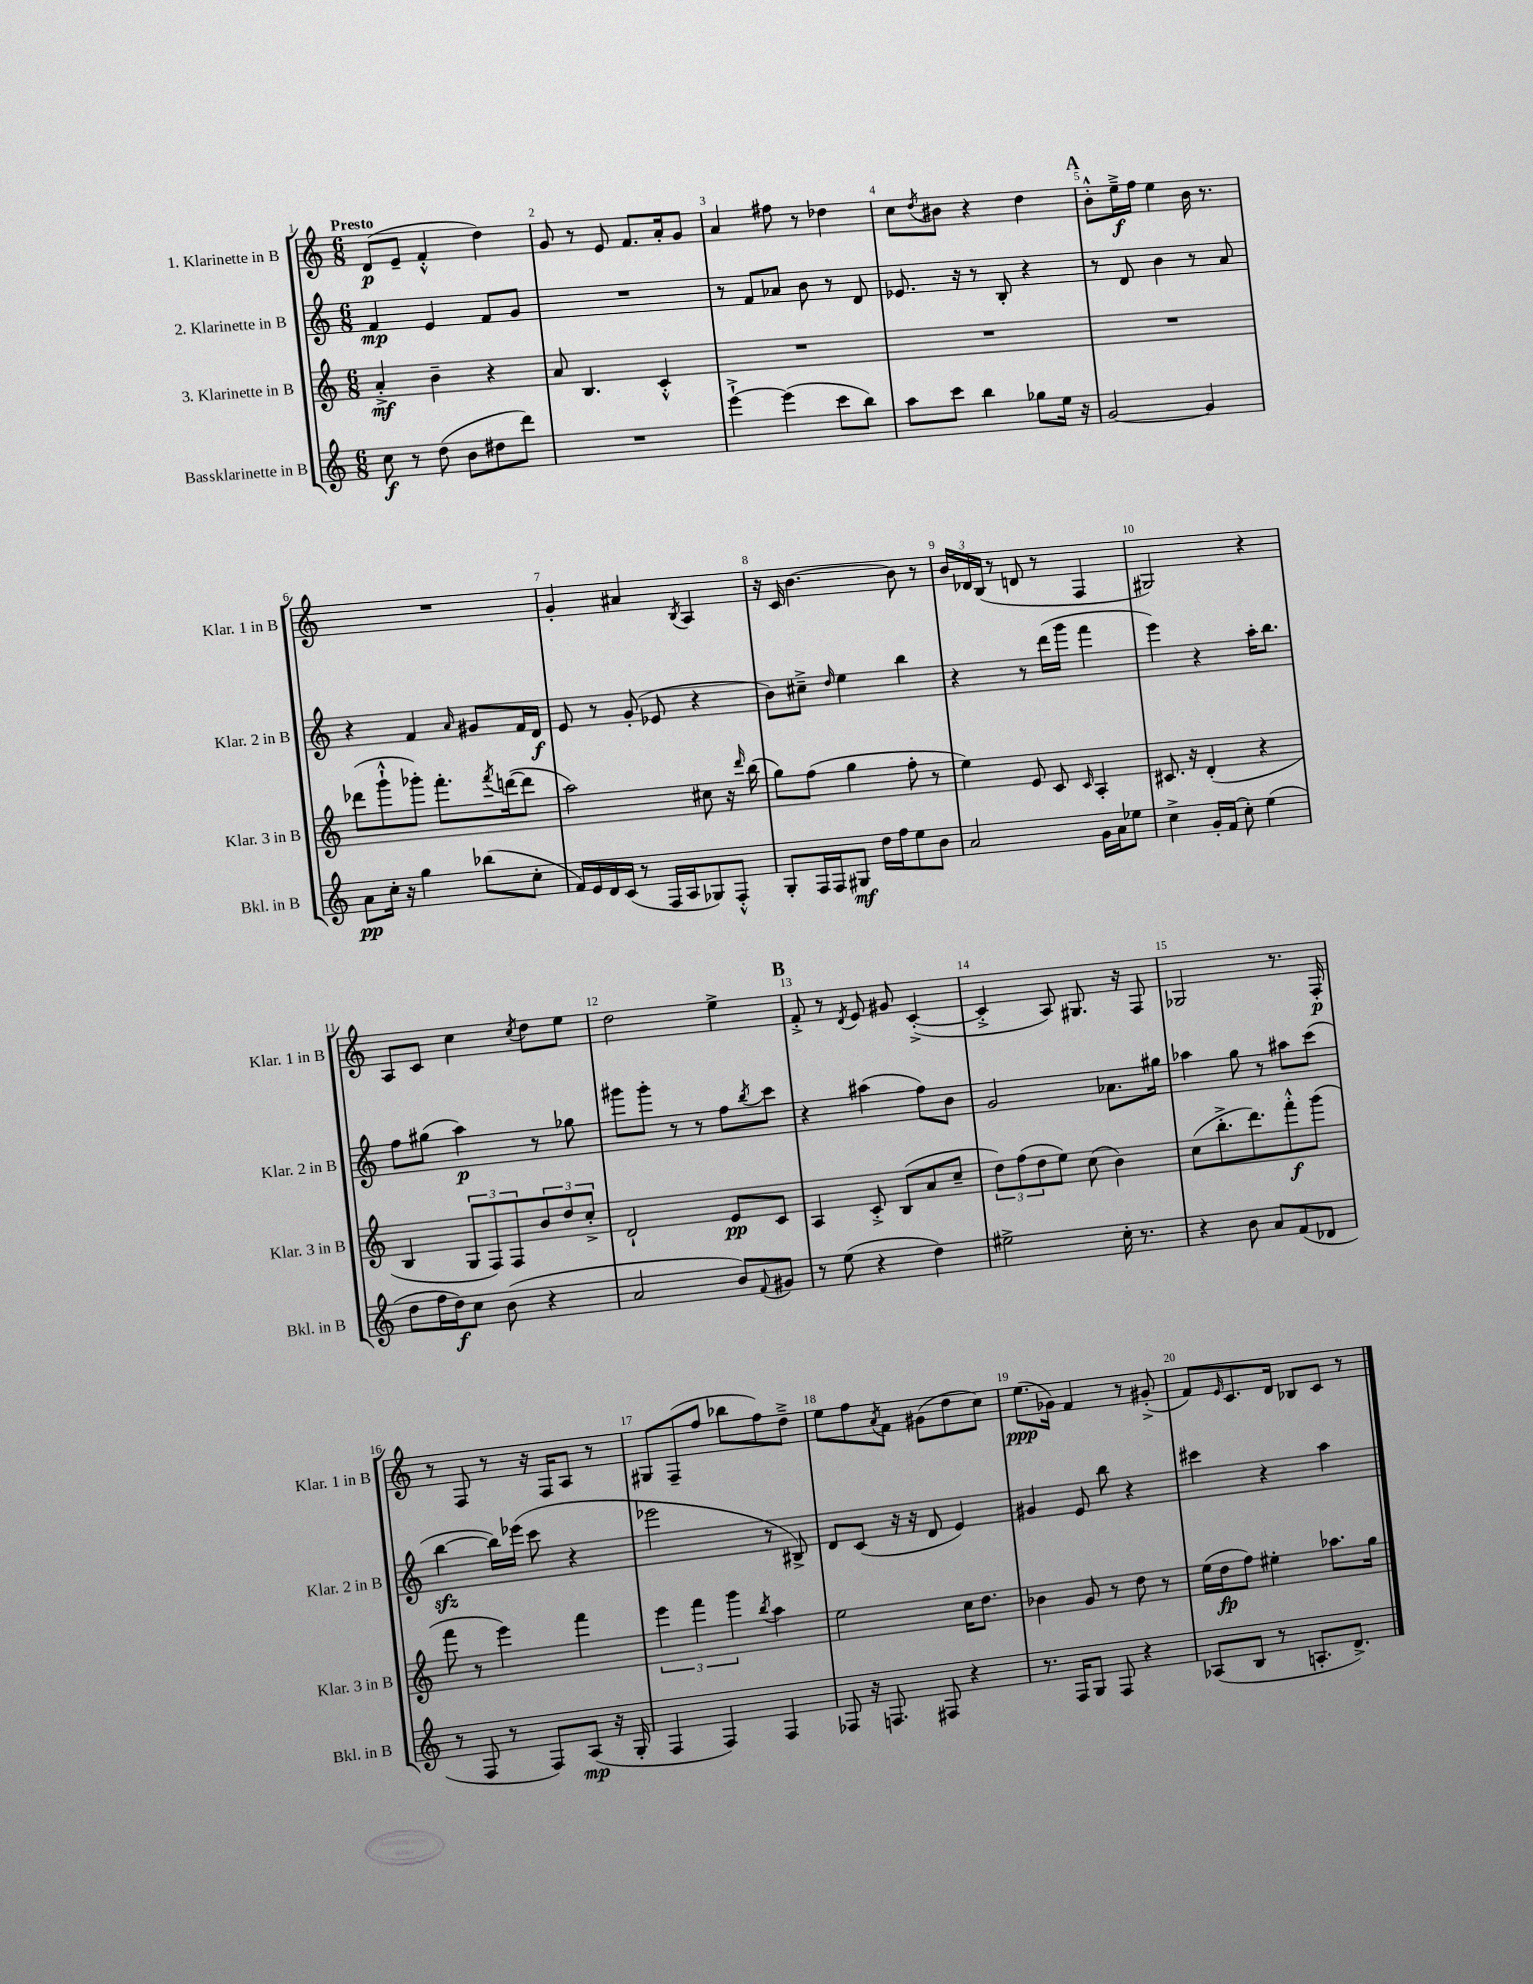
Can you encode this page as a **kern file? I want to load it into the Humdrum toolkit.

**kern	**kern	**kern	**kern
*staff4	*staff3	*staff2	*staff1
*clefG2	*clefG2	*clefG2	*clefG2
*k[]	*k[]	*k[]	*k[]
*M6/8	*M6/8	*M6/8	*M6/8
8cc	4a'^	4f	(8d
8r	.	.	8e~
(8dd	4b~	4e	4f'^^
8b	.	.	.
8dd#	4r	8f	4dd)
8ddd)	.	8g	.
=	=	=	=
2.r	8a	2.r	8g
.	4.B	.	8r
.	.	.	8e
.	.	.	8.f
.	4c'^^	.	.
.	.	.	16a'
.	.	.	8g
=	=	=	=
[4eee`^	2.r	8r	4a
.	.	8f	.
(4eee]	.	8a-	8ff#
.	.	8b	8r
8ccc	.	8r	4dd-
8bb)	.	8d	.
=	=	=	=
8aa	2.r	8.e-	8cc
.	.	.	8qdd
8ccc	.	.	8b#
.	.	16r	.
4bb	.	8r	4r
.	.	8B'	.
8gg-	.	4r	4dd
16ee	.	.	.
16r	.	.	.
=	=	=	=
[2g	2.r	8r	8b'^^
.	.	8d	16ee~^
.	.	.	16ff
.	.	4b	4ee
4g]	.	8r	16b
.	.	.	8.r
.	.	8a	.
=	=	=	=
8a	(8ddd-	4r	2.r
16cc'	8ggg`^^	.	.
16r	.	.	.
4gg	8ggg-')	4f	.
.	8.fff'	.	.
.	.	16qqa	.
(8bb-	.	8g#	.
.	8qfff	.	.
.	([16ddd	.	.
8cc'	8ddd]	16f	.
.	.	16d	.
=	=	=	=
16f)	2aa)	8e	4g'
16e	.	.	.
16d	.	8r	.
(16c	.	.	.
8r	.	(8g'	4a#
16F	.	8e-	.
16A	.	.	.
.	.	.	8qB
8G-)	8cc#	4r	4A
8F'^^	16r	.	.
.	16qqddd	.	.
.	(16bb	.	.
=	=	=	=
8G'	8gg)	8b)	16r
.	.	.	16c
16F	(8ff	8cc#~^	[4.b
16F	.	.	.
.	.	16qqdd	.
8G#	4gg	4ee	.
16dd	.	.	.
16ff	.	.	.
8ee	8ff'	4bb	8b]
8b	8r	.	8r
=	=	=	=
2a	4ee)	4r	24b
.	.	.	24d-
.	.	.	(24B
.	.	.	8r
.	8e	8r	8d
.	8c	(16ddd	8r
.	.	16ggg	.
.	16qqc	.	.
16g	4A'	4fff	4F
16a	.	.	.
8ee-	.	.	.
=	=	=	=
4cc^	8.c#	4eee)	2G#)
.	16r	.	.
16g'	(4d'	4r	.
(16f	.	.	.
8cc')	.	.	.
(4ee	4r	16aa'	4r
.	.	8.bb	.
=	=	=	=
8dd	4B	8ff	8A
16ff	.	(8gg#	8c
16dd)	.	.	.
8cc	12G	4aa)	4cc
.	12F)	.	.
(8b	.	.	.
.	12F	.	.
.	.	.	8qcc
4r	12b	8r	8dd
.	12dd	.	.
.	.	8gg-	8ee
.	12cc'^	.	.
=	=	=	=
2a	2d`	8ggg#	2dd
.	.	8ggg#'	.
.	.	8r	.
.	.	8r	.
8b)	8e	8ff	4ee^
8qqf	.	8qbb	.
8g#	8c	8ccc	.
=	=	=	=
8r	4A	4r	8f'^
(8ee	.	.	8r
.	.	.	8qd
4r	8c'^	(4aa#	8e
.	(8B	.	8g#
4dd)	8a	8ff)	([4c'^
.	8cc~	8b	.
=	=	=	=
2ee#^	12dd)	2g	4c'^]
.	(12ff	.	.
.	12dd	.	.
.	8ee)	.	8A)
.	(8cc	.	8.G#
16cc'	4b)	8.a-	.
8.r	.	.	16r
.	.	.	8F
.	.	16gg#	.
=	=	=	=
4r	(8cc	4aa-	2G-
.	8.bb'^	.	.
8b	.	8gg	.
.	8.ddd)	.	.
8a	.	8r	.
(8f	8fff'^^	8aa#	8.r
8d-	(8ggg	(8ccc	.
.	.	.	16F'
=	=	=	=
8r	8fff	[4bb	8r
8F	8r	.	8F
8r	4eee)	16bb])	8r
.	.	(16eee-	.
8F)	.	8ccc	16r
.	.	.	16F
(8A	4fff	4r	8A
16r	.	.	8r
16G'	.	.	.
=	=	=	=
4F	6eee	2eee-	8G#
.	.	.	(8F~
.	6fff	.	.
4F)	.	.	8ff
.	6ggg	.	.
.	.	.	8bb-
.	8qbb	.	.
4F	4aa	8r	8ff)
.	.	8B#^)	8dd~^
=	=	=	=
8F-	2ee	8d	8ee
16r	.	(8c	8ff
8.F	.	.	.
.	.	.	8qa
.	.	16r	8f
.	.	16r	.
8F#	.	8d	(8g#
4r	16cc	4e)	8dd
.	8.dd	.	.
.	.	.	8cc)
=	=	=	=
8.r	4b-	4g#	(8.ee
16F	.	.	16g-)
8G	8g	8e	4f
8F	8r	8bb	.
4r	8dd	4r	8r
.	8r	.	(8g#'^
=	=	=	=
(8A-	(16ee	4ccc#	8f)
.	16dd	.	.
.	.	.	16qqe
8B	8ff)	.	8.c
8r	4ee#'	4r	.
.	.	.	16d
8.A'	.	.	8B-
.	8.aa-	4aa	8c
8.d^)	.	.	.
.	.	.	8r
.	16gg	.	.
==	==	==	==
*-	*-	*-	*-
